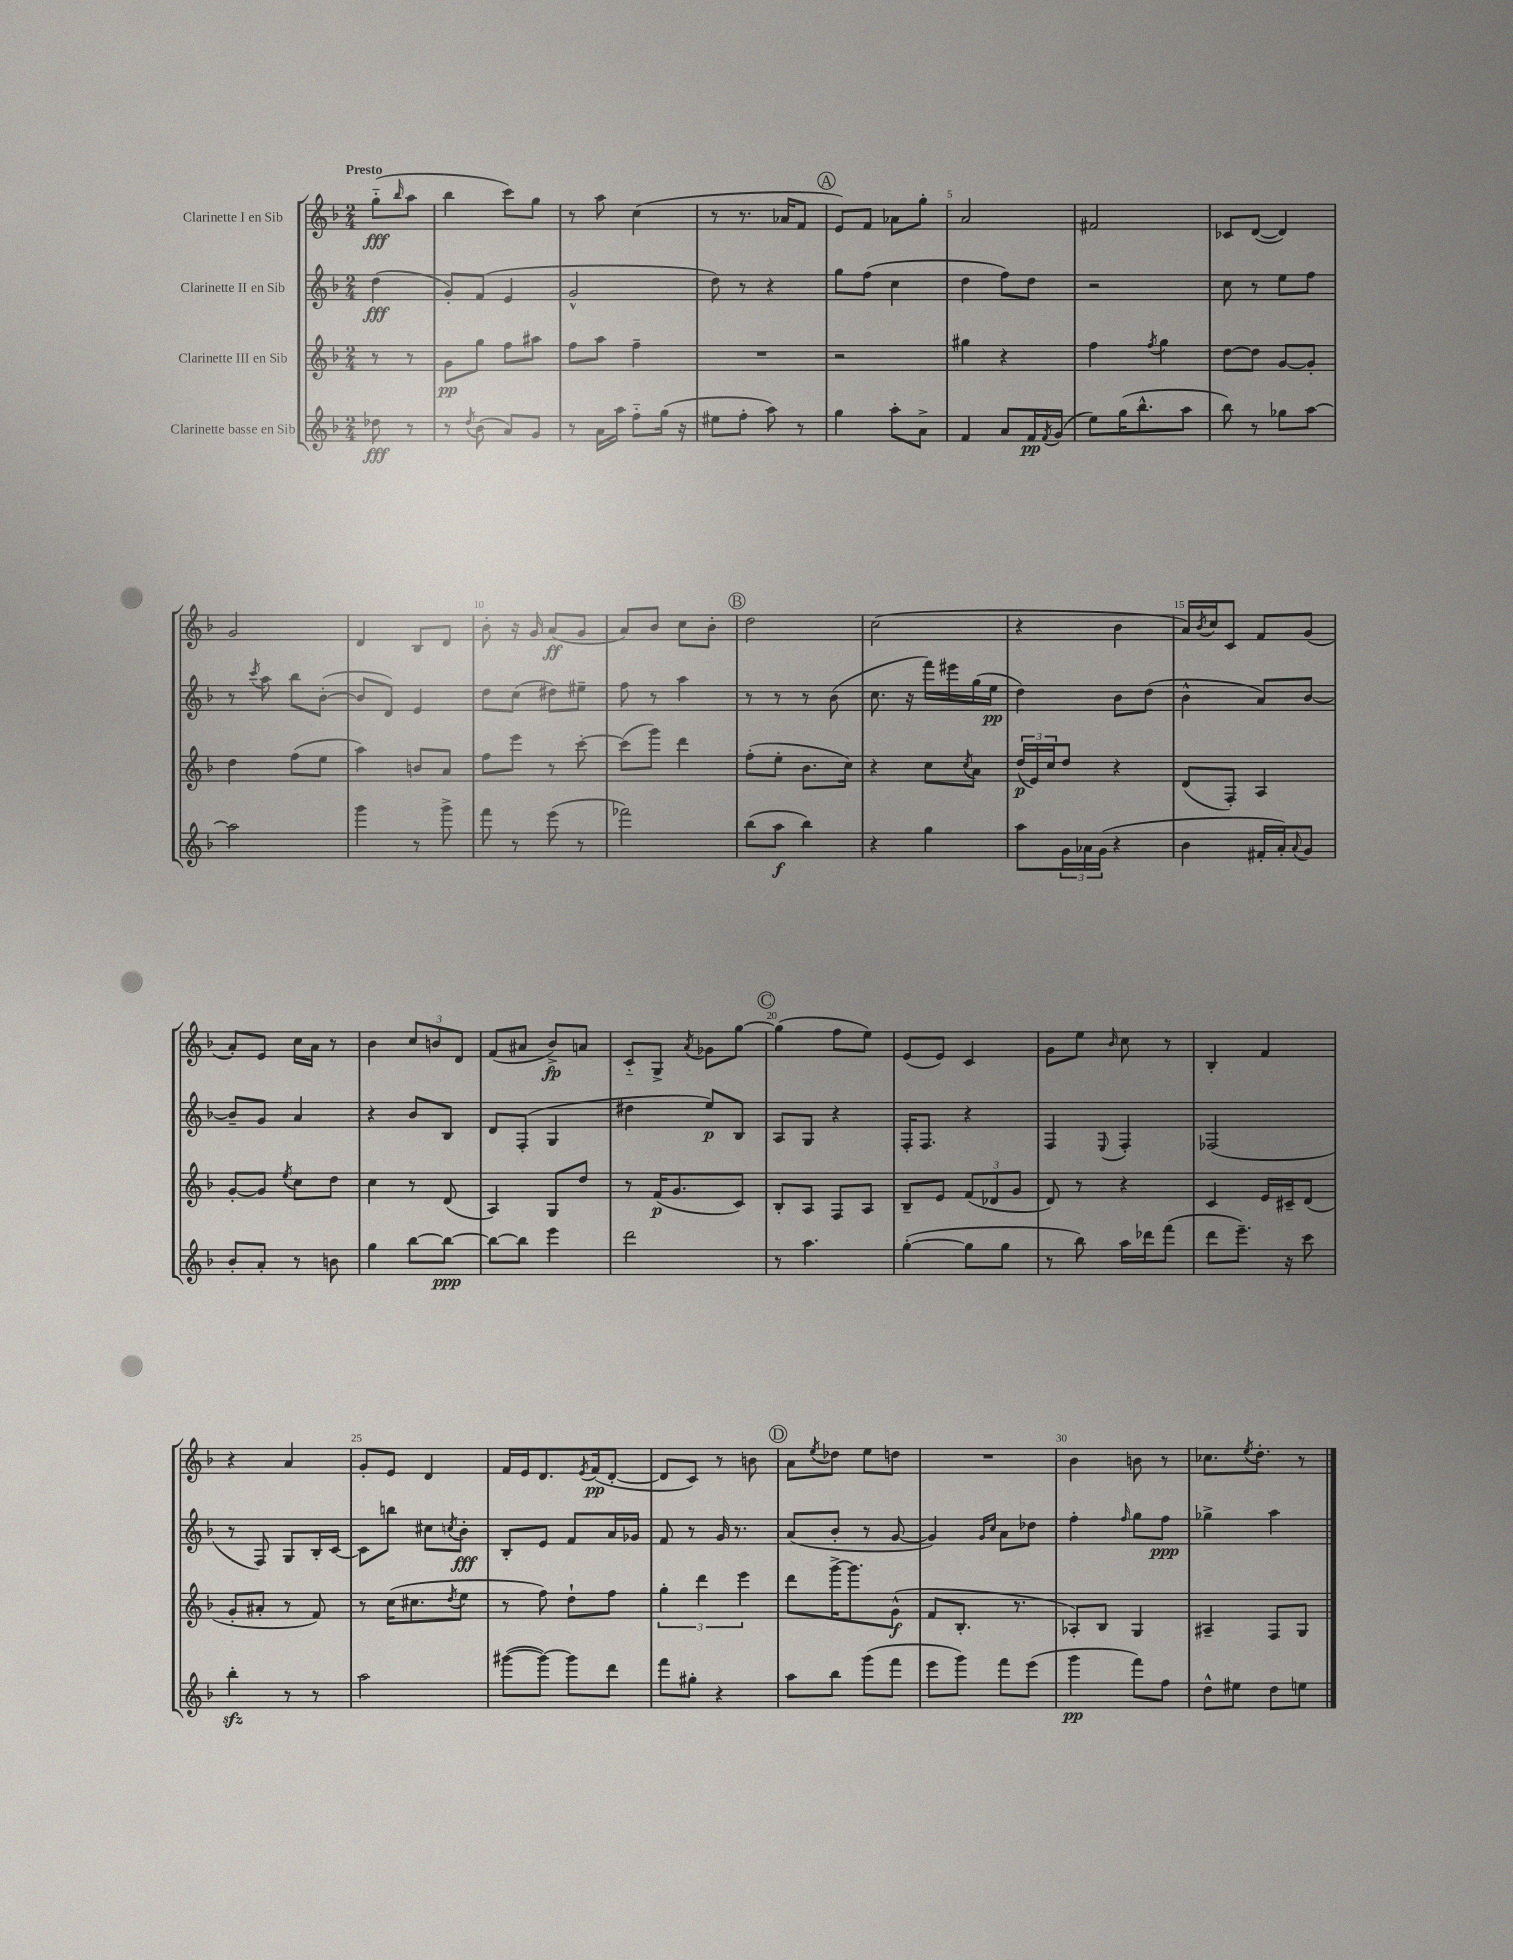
<<
\new StaffGroup <<
\new Staff = "s0" \with { instrumentName = "Clarinette I en Sib" } {
    \clef treble \key f \major \numericTimeSignature \time 2/4 \partial 4 \tempo "Presto"
    g''8-_\fff( \grace { bes''16 } a''8 |
    bes''4 c'''8) g''8 |
    r8 a''8 c''4( |
    r8 r8. aes'16 f'8 |
    \mark \markup { \circle "A" } e'8) f'8 aes'8 g''8-. |
    a'2 |
    fis'2 |
    ces'8 d'8~( d'4) |
    g'2 |
    d'4 bes8 d'8 |
    bes'8-. r16 g'16 a'8\ff( g'8 |
    a'8) bes'8 c''8 bes'8-. |
    \mark \markup { \circle "B" } d''2 |
    c''2( |
    r4 bes'4 |
    a'16) \acciaccatura { bes'8 } c''16 c'8 f'8 g'8( |
    a'8-.) e'8 c''16 a'16 r8 |
    bes'4 \tuplet 3/2 { c''8 b'8 d'8 } |
    f'8( ais'8 bes'8->\fp) a'8 |
    c'8-_ g8-> \acciaccatura { a'8 } ges'8 g''8~ |
    \mark \markup { \circle "C" } g''4( f''8 e''8) |
    e'8( e'8) c'4 |
    g'8 e''8 \grace { bes'16 } c''8 r8 |
    bes4-. f'4 |
    r4 a'4 |
    g'8-. e'8 d'4 |
    f'16 e'16 d'8. \acciaccatura { e'8 } f'16\pp( d'8~-. |
    d'8 c'8) r8 b'8 |
    \mark \markup { \circle "D" } a'8 \acciaccatura { e''8 } des''8 e''8 d''8 |
    R2 |
    bes'4 b'8 r8 |
    ces''8. \acciaccatura { e''8 } d''8.-. r8 \bar "|." |
}
\new Staff = "s1" \with { instrumentName = "Clarinette II en Sib" } {
    \clef treble \key f \major \numericTimeSignature \time 2/4 \partial 4
    d''4\fff( |
    g'8-.) f'8( e'4 |
    g'2-^ |
    d''8) r8 r4 |
    \mark \markup { \circle "A" } g''8 f''8( c''4 |
    d''4 f''8) d''8 |
    r2 |
    c''8 r8 e''8 f''8 |
    r8 \acciaccatura { c'''8 } a''8 bes''8 bes'8~-.( |
    bes'8 d'8) e'4 |
    d''8 c''8( dis''8) eis''8-- |
    f''8 r8 a''4 |
    \mark \markup { \circle "B" } r8 r8 r8 bes'8( |
    c''8. r16 f'''16) eis'''16 g''16( e''16\pp |
    d''4) bes'8 d''8( |
    bes'4-^ a'8) bes'8~ |
    bes'8-- g'8 a'4 |
    r4 bes'8 bes8 |
    d'8 f8-.( g4 |
    dis''4 e''8\p) bes8 |
    \mark \markup { \circle "C" } a8 g8 r4 |
    f16-. f8. r4 |
    f4 \appoggiatura { e8 } f4-. |
    fes2( |
    r8 f8) g8 bes16-. c'16~ |
    c'8 b''8 cis''8 \acciaccatura { c''8 } bes'8-.\fff |
    bes8-. e'8 f'8 a'16 ges'16 |
    f'8 r8 g'16 r8. |
    \mark \markup { \circle "D" } a'8( bes'8-. r8 g'8~ |
    g'4) \grace { g'16 c''16 } a'8 des''8 |
    f''4-. \grace { f''16 } g''8 f''8\ppp |
    ges''4-> a''4 \bar "|." |
}
\new Staff = "s2" \with { instrumentName = "Clarinette III en Sib" } {
    \clef treble \key f \major \numericTimeSignature \time 2/4 \partial 4
    r8 r8 |
    g'8\pp g''8 f''8 ais''8 |
    f''8 a''8 f''4-- |
    R2 |
    \mark \markup { \circle "A" } r2 |
    gis''4 r4 |
    f''4 \acciaccatura { f''8 } g''4 |
    d''8~ d''8 g'8~ g'8-. |
    d''4 f''8( e''8 |
    a''4) b'8 a'8 |
    f''8 e'''8 r8 c'''8~-. |
    c'''8( g'''8) d'''4 |
    \mark \markup { \circle "B" } f''8-.( e''8-. bes'8. c''16) |
    r4 c''8 \acciaccatura { c''8 } a'8 |
    \tuplet 3/2 { d''16\p( e'16) c''16 } d''8 r4 |
    d'8( f8-.) a4 |
    g'8~-. g'8 \acciaccatura { e''8 } c''8 d''8 |
    c''4 r8 d'8( |
    a4) g8 d''8 |
    r8 f'16\p( g'8. c'8) |
    \mark \markup { \circle "C" } bes8-. a8 f8 a8 |
    bes8-- e'8 \tuplet 3/2 { f'8( des'8 g'8 } |
    d'8) r8 r4 |
    c'4 e'16 cis'16-- d'8( |
    g'8-. ais'8-. r8 f'8) |
    r8 c''16( cis''8. \acciaccatura { d''8 } e''8 |
    r8 f''8) d''8-! f''8 |
    \tuplet 3/2 { g''4-. d'''4 e'''4 } |
    \mark \markup { \circle "D" } d'''8 g'''16~-> g'''8. g'8-^\f( |
    f'8 bes8.-. r8. |
    aes8-.) bes8 g4 |
    ais4-- f8 g8 \bar "|." |
}
\new Staff = "s3" \with { instrumentName = "Clarinette basse en Sib" } {
    \clef treble \key f \major \numericTimeSignature \time 2/4 \partial 4
    des''8\fff r8 |
    r8 \acciaccatura { d''8 } bes'8( a'8) g'8 |
    r8 a'16 a''16 f''8-_ g''16( r16 |
    eis''8 f''8-. a''8) r8 |
    \mark \markup { \circle "A" } g''4 a''8-. a'8-> |
    f'4 a'8 f'16\pp \acciaccatura { f'8 } g'16( |
    e''8) g''16( bes''8.-^ a''8 |
    bes''8) r8 ges''8 a''8~ |
    a''2 |
    g'''4 r8 g'''8-> |
    f'''8 r8 e'''8( r8 |
    fes'''2) |
    \mark \markup { \circle "B" } bes''8( a''8\f bes''4) |
    r4 g''4 |
    a''8 \tuplet 3/2 { g'16 aes'16 g'16( } r4 |
    bes'4 fis'16-. a'16-.) \appoggiatura { a'8 } g'8 |
    bes'8-. a'8-. r8 b'8 |
    g''4 bes''8~ bes''8~\ppp |
    bes''8~ bes''8 e'''4 |
    d'''2 |
    \mark \markup { \circle "C" } r8 a''4. |
    g''4~-.( g''8 g''8 |
    r8 bes''8) a''16 des'''16 f'''8( |
    d'''8 e'''8.--) r16 c'''8 |
    bes''4-.\sfz r8 r8 |
    a''2 |
    gis'''8~( gis'''8~) gis'''8 d'''8 |
    f'''8 gis''8-. r4 |
    \mark \markup { \circle "D" } a''8 bes''8 g'''8( f'''8 |
    e'''8 g'''8) f'''8 e'''8( |
    g'''4\pp f'''8) f''8 |
    d''8-^ eis''8 d''8 e''8 \bar "|." |
}
>>
>>
\layout { \context { \Score \override BarNumber.break-visibility = ##(#f #t #t) barNumberVisibility = #(every-nth-bar-number-visible 5) } }
